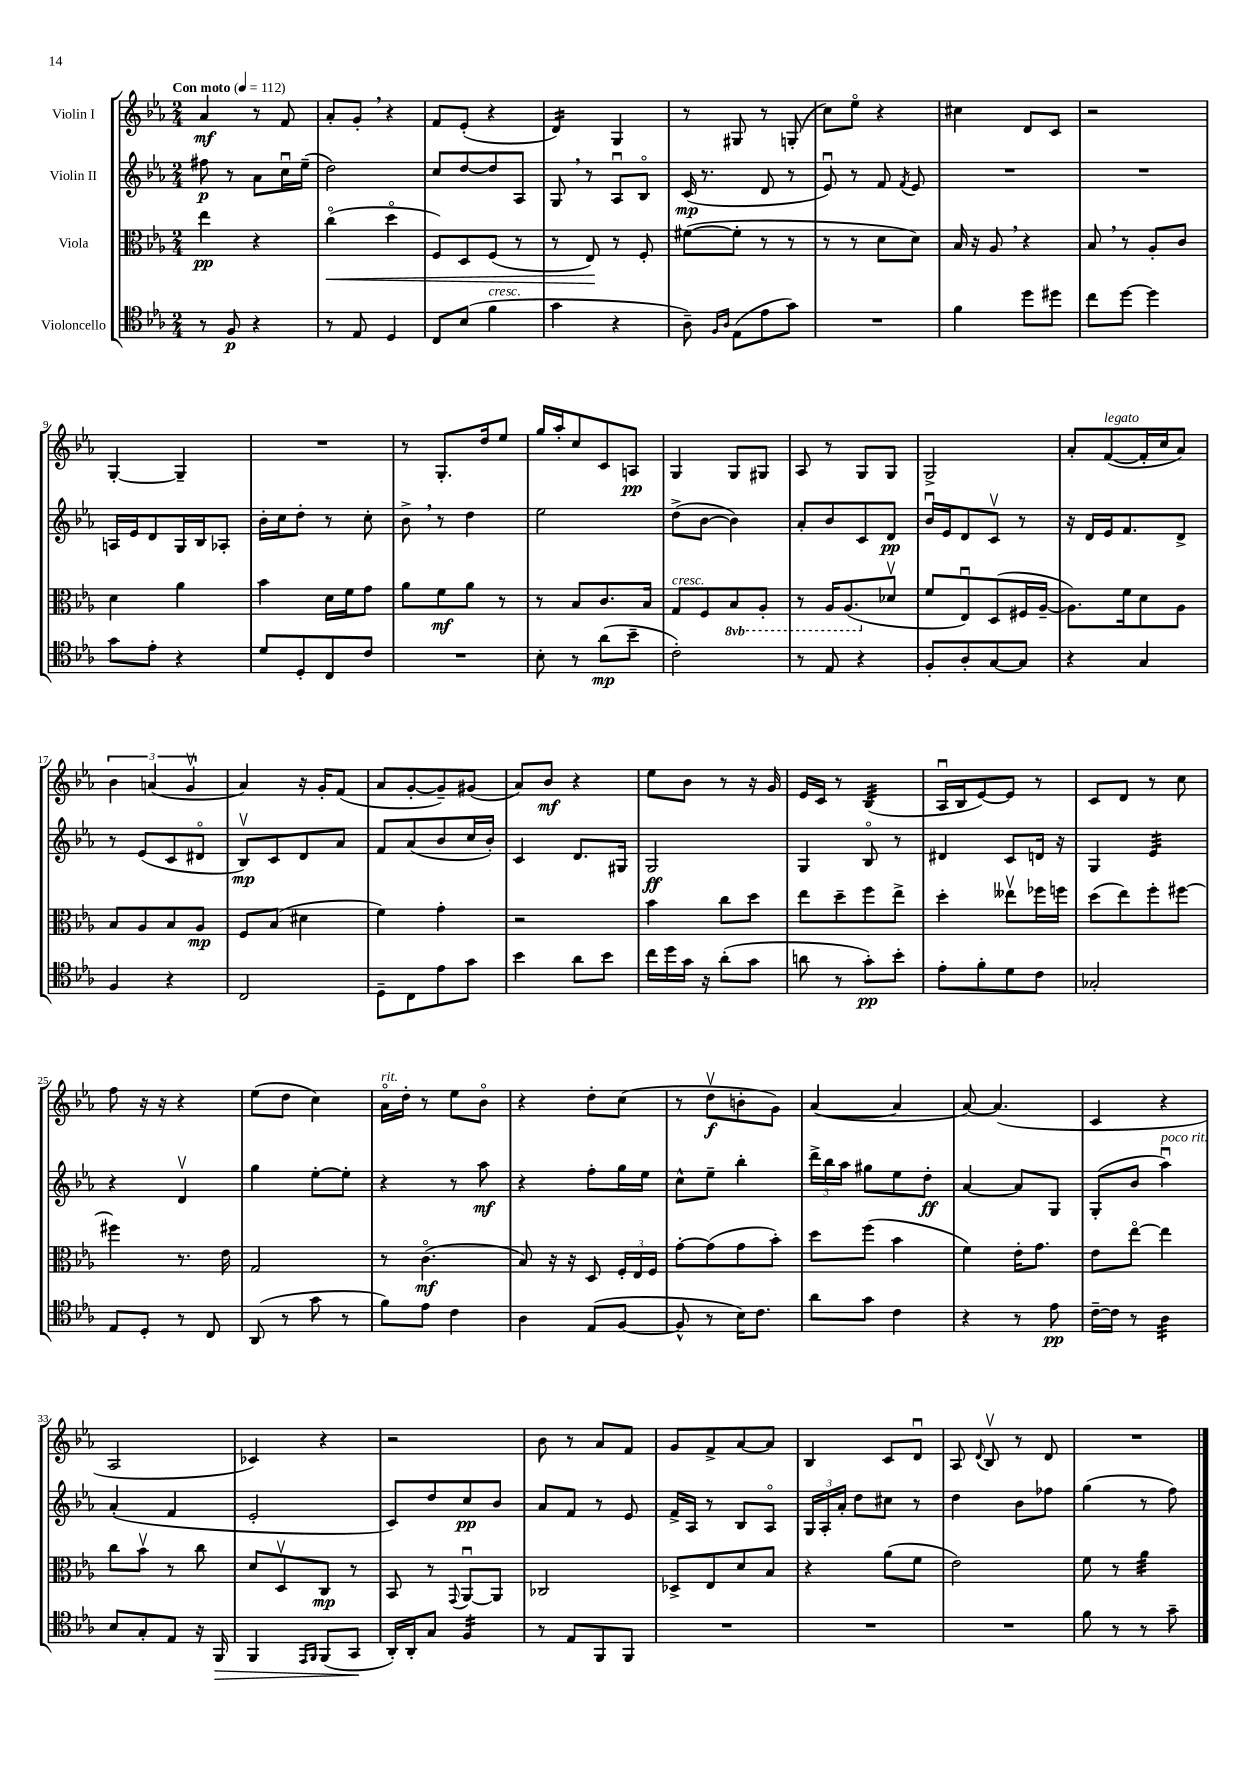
<<
\new StaffGroup <<
\new Staff = "s0" \with { instrumentName = "Violin I" } {
    \clef treble \key ees \major \numericTimeSignature \time 2/4 \tempo "Con moto" 4 = 112
    \autoBeamOff aes'4\mf r8 f'8 |
    aes'8[-. g'8]-. \breathe r4 |
    f'8[ ees'8]-.( r4 |
    d'4:16) g4 |
    r8 gis8 r8 g8-.( |
    c''8[) ees''8]\flageolet r4 |
    cis''4 d'8[ c'8] |
    r2 |
    g4~-. g4-- |
    R2 |
    r8 g8.[-. d''16 ees''8] |
    g''16[ aes''16-. c''8 c'8 a8]\pp |
    g4 g8[ gis8] |
    aes8 r8 g8[ g8] |
    g2-> |
    aes'8[-. f'8~^\markup { \italic "legato" }( f'16-. c''16 aes'8]) |
    \tuplet 3/2 { bes'4 a'4( g'4\upbow } |
    aes'4) r16 g'16[-. f'8]( |
    aes'8[ g'8~-. g'8--) gis'8]( |
    aes'8[) bes'8]\mf r4 |
    ees''8[ bes'8] r8 r16 g'16 |
    ees'16[ c'16] r8 bes4:32( |
    aes16[\downbow bes16 ees'8~) ees'8] r8 |
    c'8[ d'8] r8 c''8 |
    f''8 r16 r16 r4 |
    ees''8[( d''8] c''4) |
    aes'16[\flageolet^\markup { \italic "rit." } d''16]-. r8 ees''8[ bes'8]\flageolet |
    r4 d''8[-. c''8]( |
    r8 d''8[\upbow\f b'8-. g'8]) |
    aes'4~( aes'4 |
    aes'8~) aes'4.( |
    c'4 r4 |
    aes2 |
    ces'4) r4 |
    r2 |
    bes'8 r8 aes'8[ f'8] |
    g'8[ f'8-> aes'8~ aes'8] |
    bes4 c'8[ d'8]\downbow |
    aes8 \appoggiatura { d'8 } bes8\upbow r8 d'8 |
    R2 \bar "|." |
}
\new Staff = "s1" \with { instrumentName = "Violin II" } {
    \clef treble \key ees \major \numericTimeSignature \time 2/4
    \autoBeamOff fis''8\p r8 aes'8[ c''16\downbow ees''16]--( |
    d''2) |
    c''8[ d''8~ d''8 aes8] |
    g8 \breathe r8 aes8[\downbow bes8]\flageolet |
    c'16\mp( r8. d'8 r8 |
    ees'8\downbow) r8 f'8 \acciaccatura { f'8 } ees'8 |
    R2 |
    R2 |
    a16[ ees'16 d'8 g16 bes16 aes8]-. |
    bes'16[-. c''16 d''8]-. r8 c''8-. |
    bes'8-> \breathe r8 d''4 |
    ees''2 |
    d''8[->( bes'8]~ bes'4) |
    aes'8[-. bes'8 c'8 d'8]\pp |
    bes'16[\downbow ees'16 d'8 c'8]\upbow r8 |
    r16 d'16[ ees'16 f'8. d'8]-> |
    r8 ees'8[( c'8 dis'8]\flageolet |
    bes8[\upbow\mp) c'8 d'8 aes'8] |
    f'8[ aes'8( bes'8 c''16 bes'16]-.) |
    c'4 d'8.[ gis16] |
    g2\ff |
    g4 bes8\flageolet r8 |
    dis'4 c'8[ d'16] r16 |
    g4 ees'4:32 |
    r4 d'4\upbow |
    g''4 ees''8[~-. ees''8]-. |
    r4 r8 aes''8\mf |
    r4 f''8[-. g''16 ees''16] |
    c''8[-^ ees''8]-- bes''4-. |
    \tuplet 3/2 { d'''16[-> bes''16 aes''16] } gis''8[ ees''8 d''8]-.\ff |
    aes'4~ aes'8[ g8] |
    g8[-.( bes'8] aes''4\downbow^\markup { \italic "poco rit." }) |
    aes'4-.( f'4 |
    ees'2-. |
    c'8[) d''8 c''8\pp bes'8] |
    aes'8[ f'8] r8 ees'8 |
    f'16[-> aes16] r8 bes8[ aes8]\flageolet |
    \tuplet 3/2 { g16[ aes16-. aes'16]-. } d''8[ cis''8] r8 |
    d''4 bes'8[ fes''8] |
    g''4( r8 f''8) \bar "|." |
}
\new Staff = "s2" \with { instrumentName = "Viola" } {
    \clef alto \key ees \major \numericTimeSignature \time 2/4 \set Staff.ottavationMarkups = #ottavation-simple-ordinals
    \autoBeamOff ees''4\pp r4 |
    c''4\flageolet\<( d''4\flageolet |
    f8[) d8 f8]( r8 |
    r8 ees8\!) r8 f8-. |
    fis'8[~( fis'8]-. r8 r8 |
    r8 r8 d'8[ d'8]) |
    bes16 r16 aes8 \breathe r4 |
    bes8 \breathe r8 aes8[-. c'8] |
    d'4 aes'4 |
    bes'4 d'16[ f'16 g'8] |
    aes'8[ f'8\mf aes'8] r8 |
    r8 bes8[ c'8. bes16] |
    g8[^\markup { \italic "cresc." } f8 \ottava #-1 bes,8 aes,8]-. |
    r8 aes,16[ aes,8.( \ottava #0 des'8]\upbow |
    f'8[ ees8\downbow) d8( fis16 aes16]~-- |
    aes8.[) f'16 d'8 aes8] |
    bes8[ aes8 bes8 aes8]\mp |
    f8[ bes8]( dis'4 |
    f'4) g'4-. |
    r2 |
    bes'4 c''8[ d''8] |
    ees''8[ d''8-- f''8 ees''8]-> |
    d''4-. eeses''8[\upbow fes''16 f''16] |
    d''8[( ees''8) f''8-. fis''8]~ |
    fis''4 r8. ees'16 |
    g2 |
    r8 c'4.\flageolet\mf( |
    bes8) r16 r16 d8 \tuplet 3/2 { f16[-. ees16 f16] } |
    g'8[~-. g'8( g'8 bes'8]-.) |
    d''8[ f''8]( bes'4 |
    f'4) ees'16[-. g'8.] |
    ees'8[ ees''8]~\flageolet ees''4 |
    c''8[ bes'8]\upbow r8 c''8 |
    d'8[ d8\upbow c8]\mp r8 |
    bes,8 r8 \appoggiatura { g,8 } aes,8[~\downbow aes,8] |
    ces2 |
    des8[-> ees8 d'8 bes8] |
    r4 aes'8[( f'8] |
    ees'2) |
    f'8 r8 aes'4:32 \bar "|." |
}
\new Staff = "s3" \with { instrumentName = "Violoncello" } {
    \clef tenor \key ees \major \numericTimeSignature \time 2/4
    \autoBeamOff r8 f8\p r4 |
    r8 ees8 d4 |
    c8[ bes8]( f'4^\markup { \italic "cresc." } |
    g'4 r4 |
    aes8--) \grace { f16[ aes16] } ees8[( ees'8 g'8]) |
    R2 |
    f'4 d''8[ dis''8] |
    c''8[ d''8]~ d''4 |
    g'8[ ees'8]-. r4 |
    d'8[ d8-. c8 c'8] |
    R2 |
    bes8-. r8 aes'8[\mp( bes'8]-- |
    c'2-.) |
    r8 ees8 r4 |
    f8[-. aes8-. g8~ g8] |
    r4 g4 |
    f4 r4 |
    c2 |
    d8[-- c8 ees'8 g'8] |
    bes'4 aes'8[ bes'8] |
    c''16[ d''16 g'16] r16 aes'8[-.( g'8] |
    a'8 r8 g'8[-.\pp) bes'8]-. |
    ees'8[-. f'8-. d'8 c'8] |
    ges2-. |
    ees8[ d8]-. r8 c8 |
    aes,8( r8 g'8 r8 |
    f'8[) ees'8] c'4 |
    aes4 ees8[( f8]~ |
    f8-^ r8 bes16[) c'8.] |
    aes'8[ g'8] c'4 |
    r4 r8 ees'8\pp |
    c'16[~-- c'16] r8 aes4:32 |
    bes8[ g8-. ees8] r16 f,16\> |
    f,4 \grace { ees,16[ f,16] } f,8[( g,8]\! |
    aes,16[-.) aes,16-. g8] f4:16 |
    r8 ees8[ f,8 f,8] |
    R2 |
    R2 |
    R2 |
    f'8 r8 r8 g'8-- \bar "|." |
}
>>
>>
